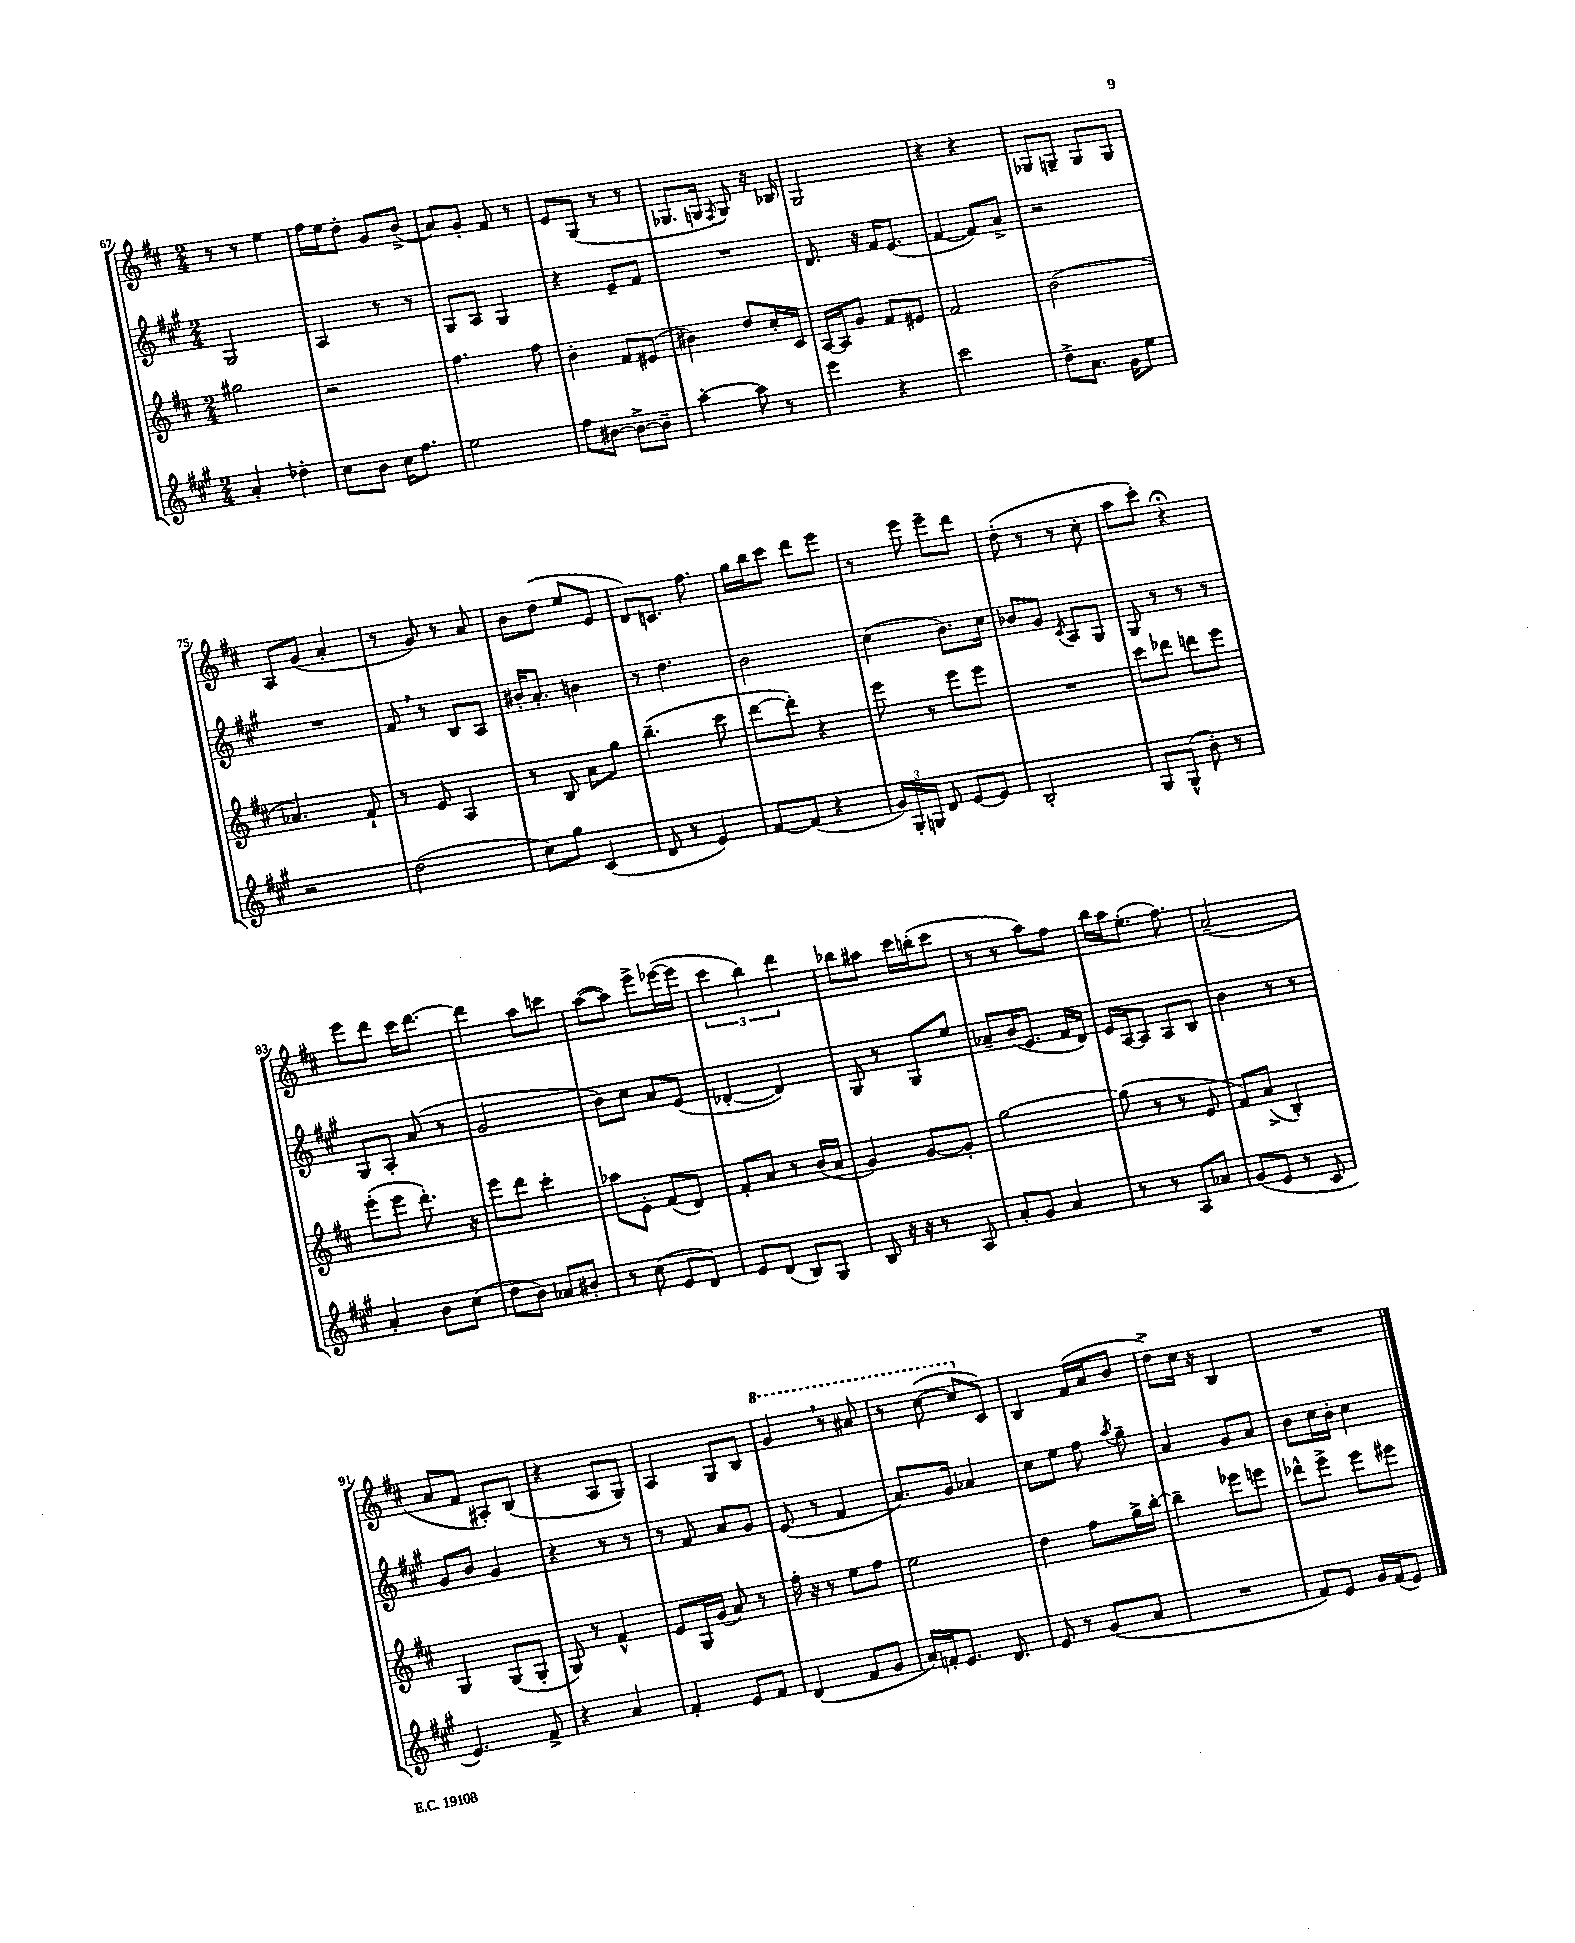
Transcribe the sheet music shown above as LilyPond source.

<<
\new StaffGroup <<
\new Staff = "s0" {
    \clef treble \key d \major \numericTimeSignature \time 2/4
    \autoBeamOff r8 r8 e''4 |
    fis''16[ e''16 d''8]-. g'8[ b'8]->( |
    a'8[) g'8]-. fis'8 r8 |
    e'8[ g8]( r8 r8 |
    ges8.[ g16] \acciaccatura { fis8 } g8) r16 bes16 |
    g2 |
    r4 r4 |
    ges8[ g8]-- g8[ g8] |
    a8[ g'8]( a'4-. |
    r8 g'8) r8 a'8 |
    b'8[ d''8]( e''8[ e'8] |
    d'8[) c'8.] fis''8. |
    g''16[ b''16 cis'''8] d'''8[ e'''8] |
    r8 e'''8 e'''8[-- d'''8] |
    d''8-.( r8 r8 cis''8-. |
    a''8[ cis'''8]-.) r4\fermata |
    e'''8[ d'''8] cis'''16[ d'''8.]~ |
    d'''4 a''8[ c'''8] |
    a''8[~( a''8]) e'''8[-> ees'''16~( ees'''16] |
    \tuplet 3/2 { cis'''4 b''4) d'''4 } |
    bes''8[ ais''8] cis'''16[ b''16-.( cis'''8] |
    r8 r8 a''8[) fis''8] |
    b''16[ a''16 e''8.]-.( fis''8.) |
    a'2--( |
    a'8[ fis'8] ais8[-.) b8]( |
    r4 a8[ g8]) |
    a4 g8[ b8] |
    \ottava #1 g''4 \breathe r8 ais''8 |
    r8 cis'''8~( cis'''8[ \ottava #0 cis'8]) |
    b4 fis'16[( a'16 b'8] |
    d''8[->) cis''16] r16 b4 |
    R2 \bar "|." |
}
\new Staff = "s1" {
    \clef treble \key a \major \numericTimeSignature \time 2/4
    \autoBeamOff gis2 |
    a4 r8 r8 |
    gis8[ a8] gis4 |
    r4 e'8[-- fis'8] |
    R2 |
    d'8. r16 fis'16[ e'8.]( |
    fis'4~ fis'8[) a'8]-> |
    r2 |
    R2 |
    fis'8 \breathe r8 b8[ a8] |
    bis'16[-. a'8.]-. b'4 |
    r8 d''4. |
    b'2 |
    cis''4( b'8.[) cis''16] |
    bes'8[ gis'8] \acciaccatura { cis'8 } a8[ gis8] |
    gis8 r8 r8 r8 |
    gis8[ a8]-. a'8( r8 |
    gis'2 |
    b'8[) cis''8] a'8[ e'8]( |
    des'4~-. des'4) |
    gis8 r8 gis8[ e''8] |
    aes'8[-- b'16( e'8.] fis'16[ d'16]) |
    e'16[ a16~ a8] a8[ b8] |
    b'4 r8 r8 |
    gis'8[ b'8] gis'4 |
    r4 r8 r8 |
    r8 fis'8 a'8[ gis'8] |
    e'8( r8 fis'4 |
    a'8.[) gis'16] aes'4 |
    cis''8[ e''8] fis''8 \acciaccatura { a''8 } gis''8-- |
    a'4 gis'8[ a'8] |
    b'8[ cis''16 b'16]-. cis''4 \bar "|." |
}
\new Staff = "s2" {
    \clef treble \key d \major \numericTimeSignature \time 2/4
    \autoBeamOff gis''2 |
    r2 |
    fis''4. fis''8 |
    b'4-. fis'8[ eis'8]( |
    bis'4) d''8[ cis''16-. cis'16] |
    a16[~ a16 g'8] fis'8[ eis'8] |
    fis'2 |
    b'2( |
    aes'4.) fis'8-! |
    r8 e'8 a4 |
    r8 b8 a'8[ g''8] |
    b''4.--( cis'''8 |
    d'''8[~ d'''8]-.) r4 |
    e'''8 r8 e'''8[ e'''8] |
    R2 |
    cis'''8[ des'''8] d'''8[ e'''8] |
    e'''8[-.( e'''8] d'''8.-.) r16 |
    e'''8[ d'''8] cis'''4-. |
    aes''8[ e'8]-. fis'8[( d'8]) |
    fis'8[-. a'8] r8 b'16[( a'16] |
    g'4) g'8[~ g'8]-. |
    g''2~ |
    g''8( r8 r8 e'8 |
    fis'8[) a'8]->( b4-.) |
    g4 g8[( g8]-. |
    g8) r8 fis'4-^ |
    e'8[ g16 g'16]( a'8) r8 |
    fis''16-. r16 r8 e''8[ fis''8] |
    e''2 |
    d''4 fis''8[ g''16-> b''16]~-. |
    b''4-- ees'''8[ e'''8] |
    des'''8[-^ e'''8]-> e'''8[ eis'''8] \bar "|." |
}
\new Staff = "s3" {
    \clef treble \key a \major \numericTimeSignature \time 2/4
    \autoBeamOff a'4-. des''4-. |
    cis''8[ b'8] cis''16[ fis''8.] |
    e''2 |
    fis''8[ bis'8]~ bis'8[~-> bis'8]-- |
    a''4~-. a''8 r8 |
    e'''4 r4 |
    cis'''2 |
    d''8[-> a'8.] gis'16[ e''8] |
    r2 |
    d''2( |
    cis''8[) gis''8] cis'4( |
    d'8 r8 e'4) |
    fis'8[~ fis'8]( r4 |
    \tuplet 3/2 { gis'16[) gis16-. g16] } d'8 e'8[~ e'8] |
    b2-. |
    gis8[ gis8]-^( b'8-.) r8 |
    a'4-. b'8[ cis''8]( |
    d''8[ b'8]) aes'8[ bis'8]-. |
    r8 cis''8( e'8[ d'8]) |
    e'8[ d'8]( b8[) gis8] |
    b8 r16 r16 r8 a8 |
    a'8[-. gis'8] a'4 |
    r8 r8 a8[ aes'8] |
    gis'8[( e'8] r8 cis'8 |
    e'4.) fis'8-> |
    r4 a'4 |
    fis'4-. e'8[ fis'8] |
    d'4( fis'8[ gis'8] |
    a'16[) f'16-. e'8.] d'8. |
    e'8 r8 gis'8[( a'8] |
    R2 |
    fis'8[) e'8] gis'16[ fis'16( e'8]) \bar "|." |
}
>>
>>
\layout { \context { \Score currentBarNumber = #67 } }
